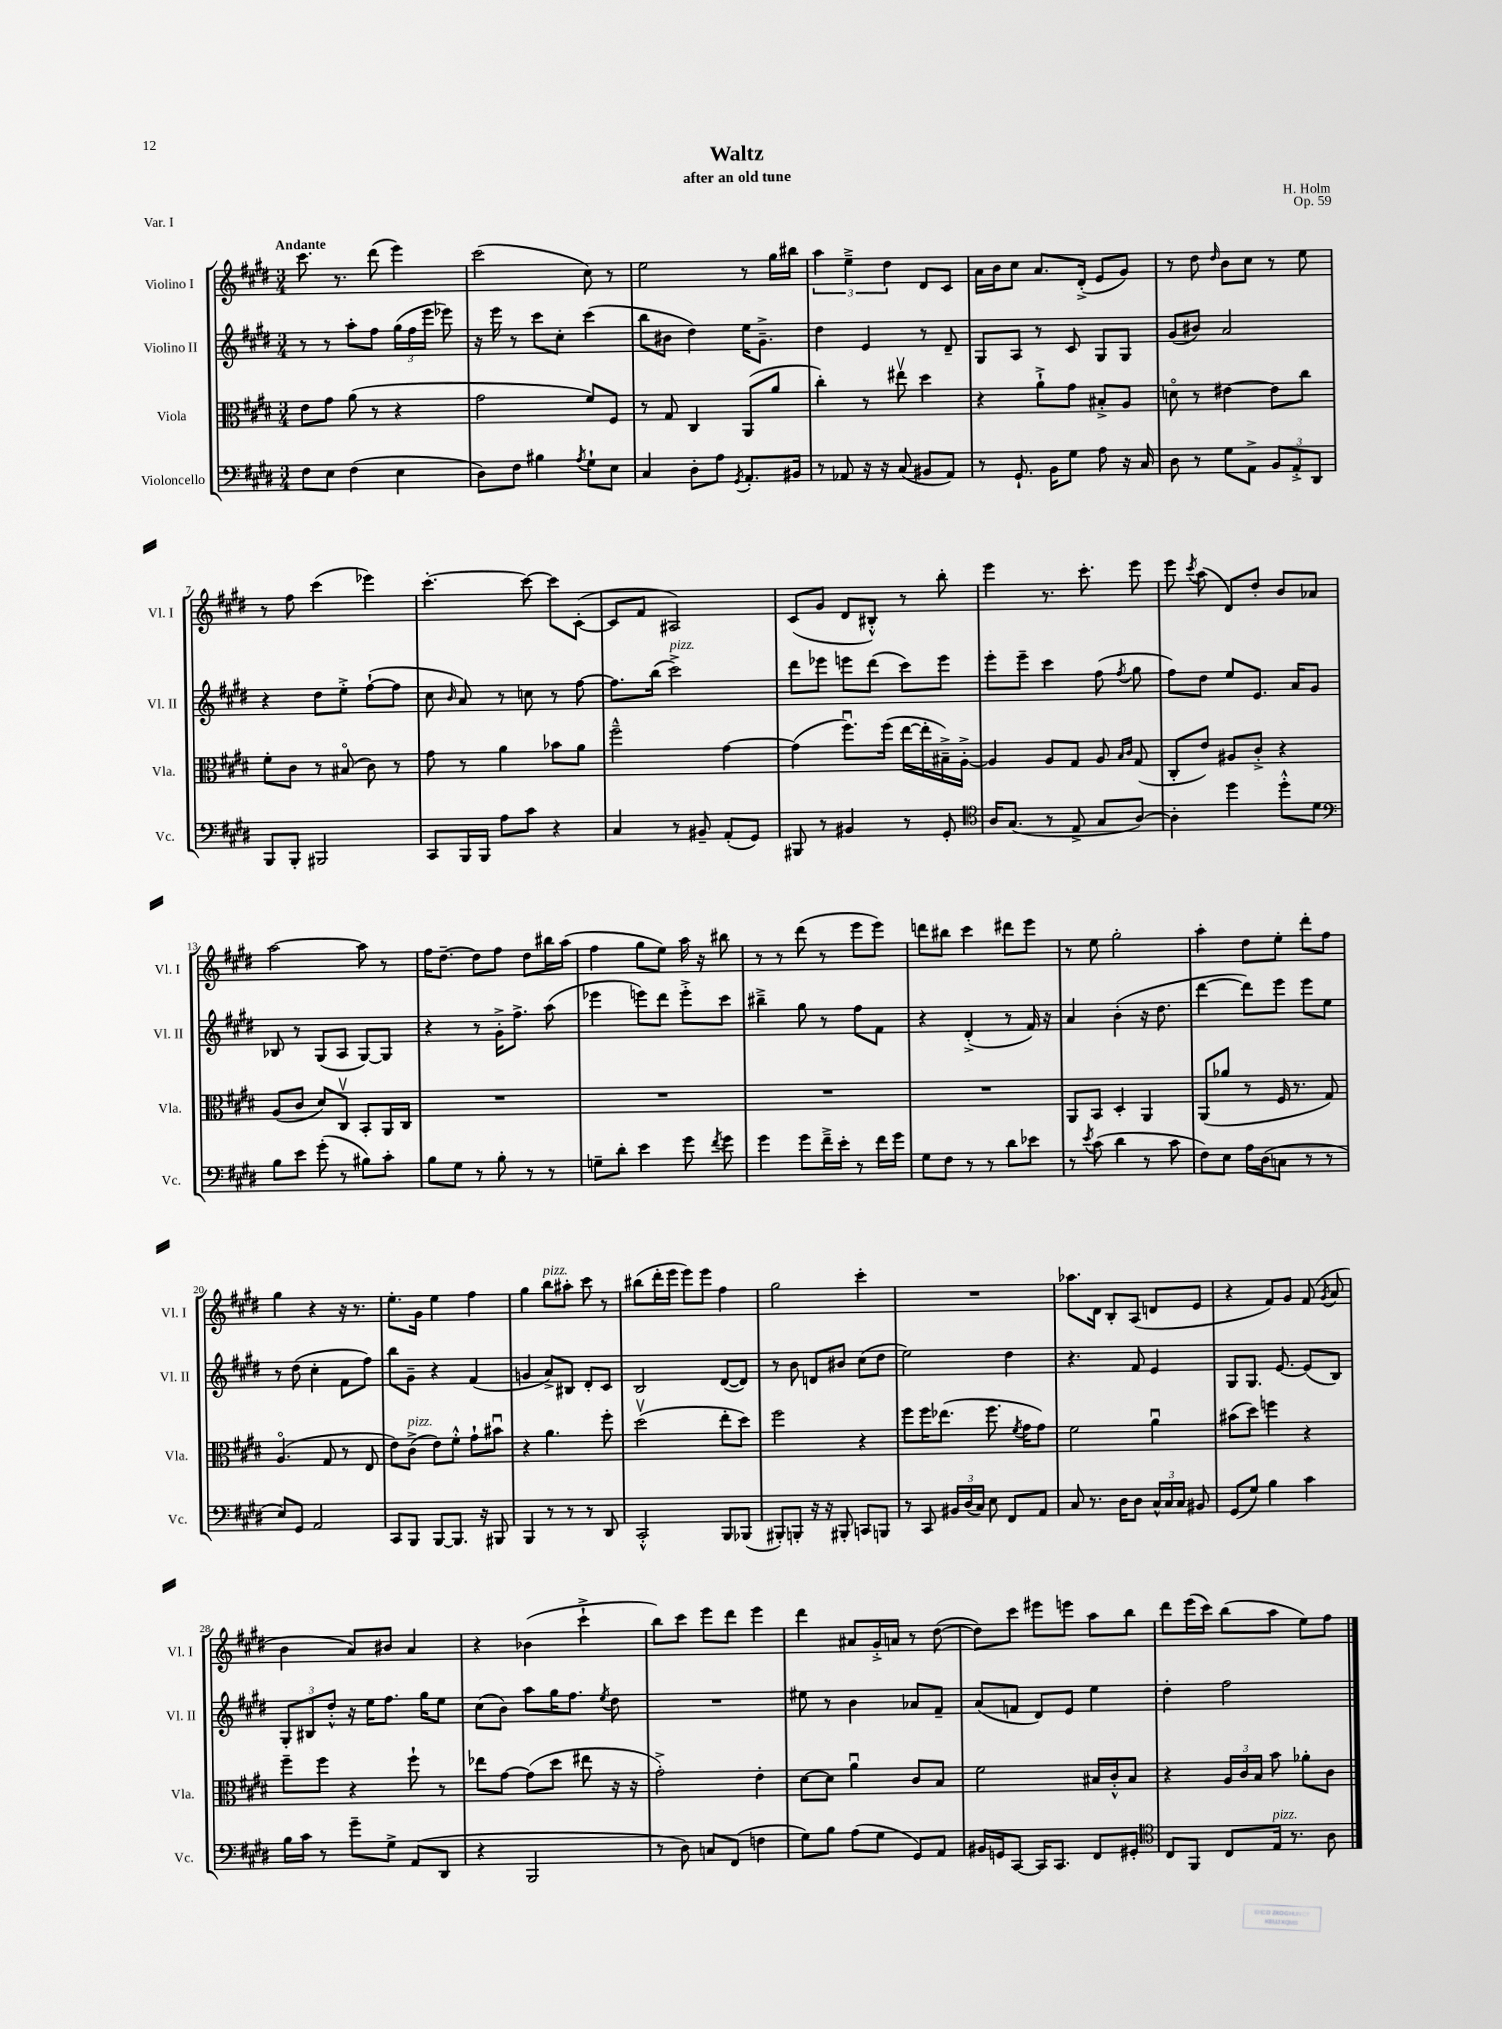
\header { title = "Waltz" composer = "H. Holm" subtitle = "after an old tune" opus = "Op. 59" piece = "Var. I" }
<<
\new StaffGroup <<
\new Staff = "s0" \with { instrumentName = "Violino I" shortInstrumentName = "Vl. I" } {
    \clef treble \key e \major \numericTimeSignature \time 3/4 \tempo "Andante"
    \autoBeamOff cis'''8. r8. dis'''8( e'''4) |
    cis'''2( cis''8) r8 |
    e''2 r8 gis''16[ bis''16] |
    \tuplet 3/2 { a''4 e''4---> dis''4 } dis'8[ cis'8] |
    a'16[ b'16 cis''8] a'8.[ dis'16]-.->( e'8[ gis'8]) |
    r8 dis''8 \grace { dis''16 } b'8[ cis''8] r8 e''8 |
    r8 fis''8 cis'''4( ees'''4) |
    cis'''4.~-. cis'''8~ cis'''8[ cis'8]~-.( |
    cis'8[ fis'8] ais2) |
    cis'8[( gis'8] dis'8[ bis8]-.-^) r8 b''8-. |
    e'''4 r8. cis'''8.-. e'''8 |
    e'''8 \acciaccatura { cis'''8 } a''8( dis'8[) dis''8]-. b'8[ aes'8] |
    a''2~ a''8 r8 |
    fis''16[ dis''8.]~-- dis''8[ fis''8] dis''8[ bis''16 a''16]( |
    fis''4 gis''8[ e''8]) a''16 r16 bis''8 |
    r8 r8 dis'''8( r8 e'''8[ e'''8]) |
    d'''8[ bis''8] cis'''4 dis'''8[ e'''8] |
    r8 e''8 gis''2-. |
    a''4-. dis''8[ e''8]-. dis'''8[-. fis''8] |
    gis''4 r4 r16 r8. |
    e''8.[-. gis'16] e''4 fis''4 |
    gis''4 b''8[^\markup { \italic "pizz." } ais''8]-. cis'''8 r8 |
    bis''8[( dis'''16-. e'''16] e'''8[) e'''8] fis''4 |
    gis''2 cis'''4-. |
    R2. |
    aes''8.[ dis'16] b8[-. a8]( d'8[ e'8] |
    r4 fis'8[) gis'8] fis'8( \acciaccatura { gis'8 } a'8 |
    b'4 a'8[) bis'8] a'4 |
    r4 bes'4( cis'''4-!-> |
    b''8[) cis'''8] e'''8[ dis'''8] e'''4 |
    dis'''4 ais'8[ gis'16-.-> a'16] r8 dis''8~( |
    dis''8[) cis'''8] eis'''8[ e'''8] a''8[ b''8] |
    dis'''8[ e'''16( cis'''16]) b''8[( a''8] e''8[) fis''8] \bar "|." |
}
\new Staff = "s1" \with { instrumentName = "Violino II" shortInstrumentName = "Vl. II" } {
    \clef treble \key e \major \numericTimeSignature \time 3/4
    \autoBeamOff r8 r8 a''8[-. fis''8] \tuplet 3/2 { gis''16[( fis''16 e'''16] } ees'''8) |
    r16 e'''16 r8 cis'''8[ cis''8]-. cis'''4( |
    b''8[ bis'8] dis''4) e''16[ gis'8.]---> |
    dis''4 e'4 r8 dis'8-- |
    gis8[ a8] r8 cis'8 gis8[ gis8] |
    gis'8[( bis'8]) a'2 |
    r4 dis''8[ e''8]-.-> fis''8[~-!( fis''8] |
    cis''8 \grace { b'16 } a'8) r8 c''8 r8 fis''8~ |
    fis''8.[ b''16]( cis'''2->^\markup { \italic "pizz." }) |
    dis'''8[ ees'''8] e'''8[ dis'''8]( cis'''8[) e'''8] |
    e'''8[-. e'''8]-- cis'''4 fis''8( \acciaccatura { fis''8 } gis''8 |
    fis''8[) dis''8] e''8[ e'8.] a'16[ gis'8] |
    bes8 r8 gis8[( a8] gis8[~) gis8] |
    r4 r8 gis'16[-.-> fis''8.]-> a''8( |
    ees'''4 e'''8[) dis'''8] e'''8[-.-> cis'''8] |
    bis''4---> gis''8 r8 fis''8[ fis'8] |
    r4 dis'4-.->( r8 fis'16) r16 |
    a'4 b'4-.( r16 dis''8. |
    dis'''4~ dis'''8[) e'''8] e'''8[ e''8] |
    r8 dis''8( cis''4-. fis'8[ fis''8]) |
    b''8[ gis'8]-- r4 fis'4( |
    g'4 a'8[->) bis8] dis'8[-. cis'8] |
    b2 dis'8[~( dis'8]) |
    r8 b'8 d'8[ bis'8] cis''8[( dis''8] |
    e''2) dis''4 |
    r4. fis'8 e'4 |
    gis8[ gis8.] e'8.~ e'8[( b8]) |
    \tuplet 3/2 { gis8[-. bis8 dis''8]-.-^ } r16 e''16[ fis''8.] gis''16[ e''8] |
    cis''8[( b'8]) a''8[ gis''16 fis''8.] \acciaccatura { e''8 } dis''8 |
    R2. |
    eis''8 r8 b'4 aes'8[ fis'8]-- |
    a'8[( f'8] dis'8[) e'8] e''4 |
    dis''4-. fis''2 \bar "|." |
}
\new Staff = "s2" \with { instrumentName = "Viola" shortInstrumentName = "Vla." } {
    \clef alto \key e \major \numericTimeSignature \time 3/4
    \autoBeamOff e'8[ gis'8] a'8( r8 r4 |
    gis'2 fis'8[) fis8] |
    r8 gis8 cis4 a,8[( a'8] |
    cis''4-.) r8 eis''8\upbow dis''4 |
    r4 a'8[-!-> gis'8] bis8[-.-> a8] |
    d'8\flageolet r8 eis'4~ eis'8[ cis''8] |
    fis'8[-. cis'8] r8 bis8\flageolet( cis'8) r8 |
    gis'8 r8 a'4 bes'8[ a'8] |
    fis''2---^ gis'4~ |
    gis'4( fis''8.[\downbow) fis''16]( e''16[~ e''16-. bis16--->) a16]~-.-> |
    a4 a8[ gis8] a8 \grace { b16[ cis'16] } gis8( |
    cis8[-. e'8]) ais8[ cis'8]-.-> r4 |
    a8[( cis'8] dis'8[) cis8]\upbow b,8[-. a,16 cis16] |
    R2. |
    R2. |
    R2. |
    R2. |
    a,8[ b,8] dis4-. a,4 |
    a,8[( aes'8] r8 fis16 r8. gis8) |
    a4.\flageolet( gis8 r8 e8 |
    e'8[) cis'8]->^\markup { \italic "pizz." }( e'8[) fis'8]-.-^ gis'8[-! bis'8]\downbow |
    r4 a'4. fis''8-. |
    dis''2\upbow( e''8[-. dis''8]) |
    fis''2 r4 |
    fis''8[ fis''16 ees''8.]( fis''8. \acciaccatura { fis'8 } gis'16[ gis'8]) |
    fis'2 a'4\downbow |
    bis'8[( dis''8]) f''4 r4 |
    fis''8[-- fis''8] r4 fis''8-! r8 |
    ees''8[ gis'8]~ gis'8[( dis''8] eis''8 r16 r16 |
    gis'2-.->) e'4-. |
    dis'8[~ dis'8] a'4\downbow cis'8[ b8] |
    fis'2 bis16[ cis'16-.-^ bis8] |
    r4 \tuplet 3/2 { a16[ cis'16 b16] } b'8 aes'8[-. cis'8] \bar "|." |
}
\new Staff = "s3" \with { instrumentName = "Violoncello" shortInstrumentName = "Vc." } {
    \clef bass \key e \major \numericTimeSignature \time 3/4
    \autoBeamOff fis8[ e8] fis4( e4 |
    dis8[) fis8] bis4 \acciaccatura { a8 } gis8[-! e8] |
    cis4 dis8[-. a8] \acciaccatura { gis,8 } a,8.[-. bis,16] |
    r8 aes,8 r16 r16 cis8( bis,8[ aes,8]) |
    r8 gis,8.-! b,16[ gis8] a8 r16 cis16 |
    dis8 r8 gis8[ a,8]-> \tuplet 3/2 { b,8[ a,8-.-> dis,8] } |
    b,,8[ b,,8]-. bis,,2 |
    cis,8[ b,,16 b,,16] a8[ cis'8] r4 |
    cis4 r8 bis,8-- a,8[-.( gis,8]) |
    bis,,8 r8 bis,4 r8 gis,8-. |
    \clef tenor a16[ gis8.]( r8 e8-> gis8[ a8]~) |
    a4-. dis''4 dis''8[-.-^ dis'8] |
    \clef bass b8[ e'8] gis'8-.( r8 bis8[) cis'8]-. |
    b8[ gis8] r8 b8-. r8 r8 |
    g8[-- dis'8]-. e'4 gis'8 \acciaccatura { fis'8 } gis'8 |
    gis'4 gis'8[ fis'16---> e'16]-. r8 fis'16[ gis'16] |
    gis8[ fis8] r8 r8 dis'8[ ees'8] |
    r8 \acciaccatura { e'8 } cis'8( dis'4 r8 cis'8 |
    fis8[) e8] a16[ dis16( c8] r8 r8 |
    e8[) gis,8] a,2 |
    cis,8[ b,,8] b,,8[~ b,,8.] r16 bis,,8 |
    b,,4 r8 r8 r8 dis,8 |
    cis,2-.-^ b,,8[ bes,,8]( |
    bis,,8[-.) b,,8]-. r16 r16 bis,,8-. c,8[ b,,8] |
    r8 cis,8 \tuplet 3/2 { bis,16[ dis16( cis16]) } e8 fis,8[ a,8] |
    cis8 r8. dis16[ dis8] \tuplet 3/2 { cis16[-^ cis16 cis16] } bis,8 |
    gis,8[( gis8]) b4 cis'4 |
    b16[ cis'16] r8 gis'8[-- gis8]-> a,8[( dis,8] |
    r4 b,,2 |
    r8 dis8) c8[ fis,8]( f4 |
    gis8[) b8] a8[( gis8] gis,8[) a,8] |
    bis,16[ g,16 cis,8]~ cis,16[ cis,8.] fis,8[ gis,8]-. |
    \clef tenor cis8[ fis,8] cis8[ e16]^\markup { \italic "pizz." } r8. a8 \bar "|." |
}
>>
>>
